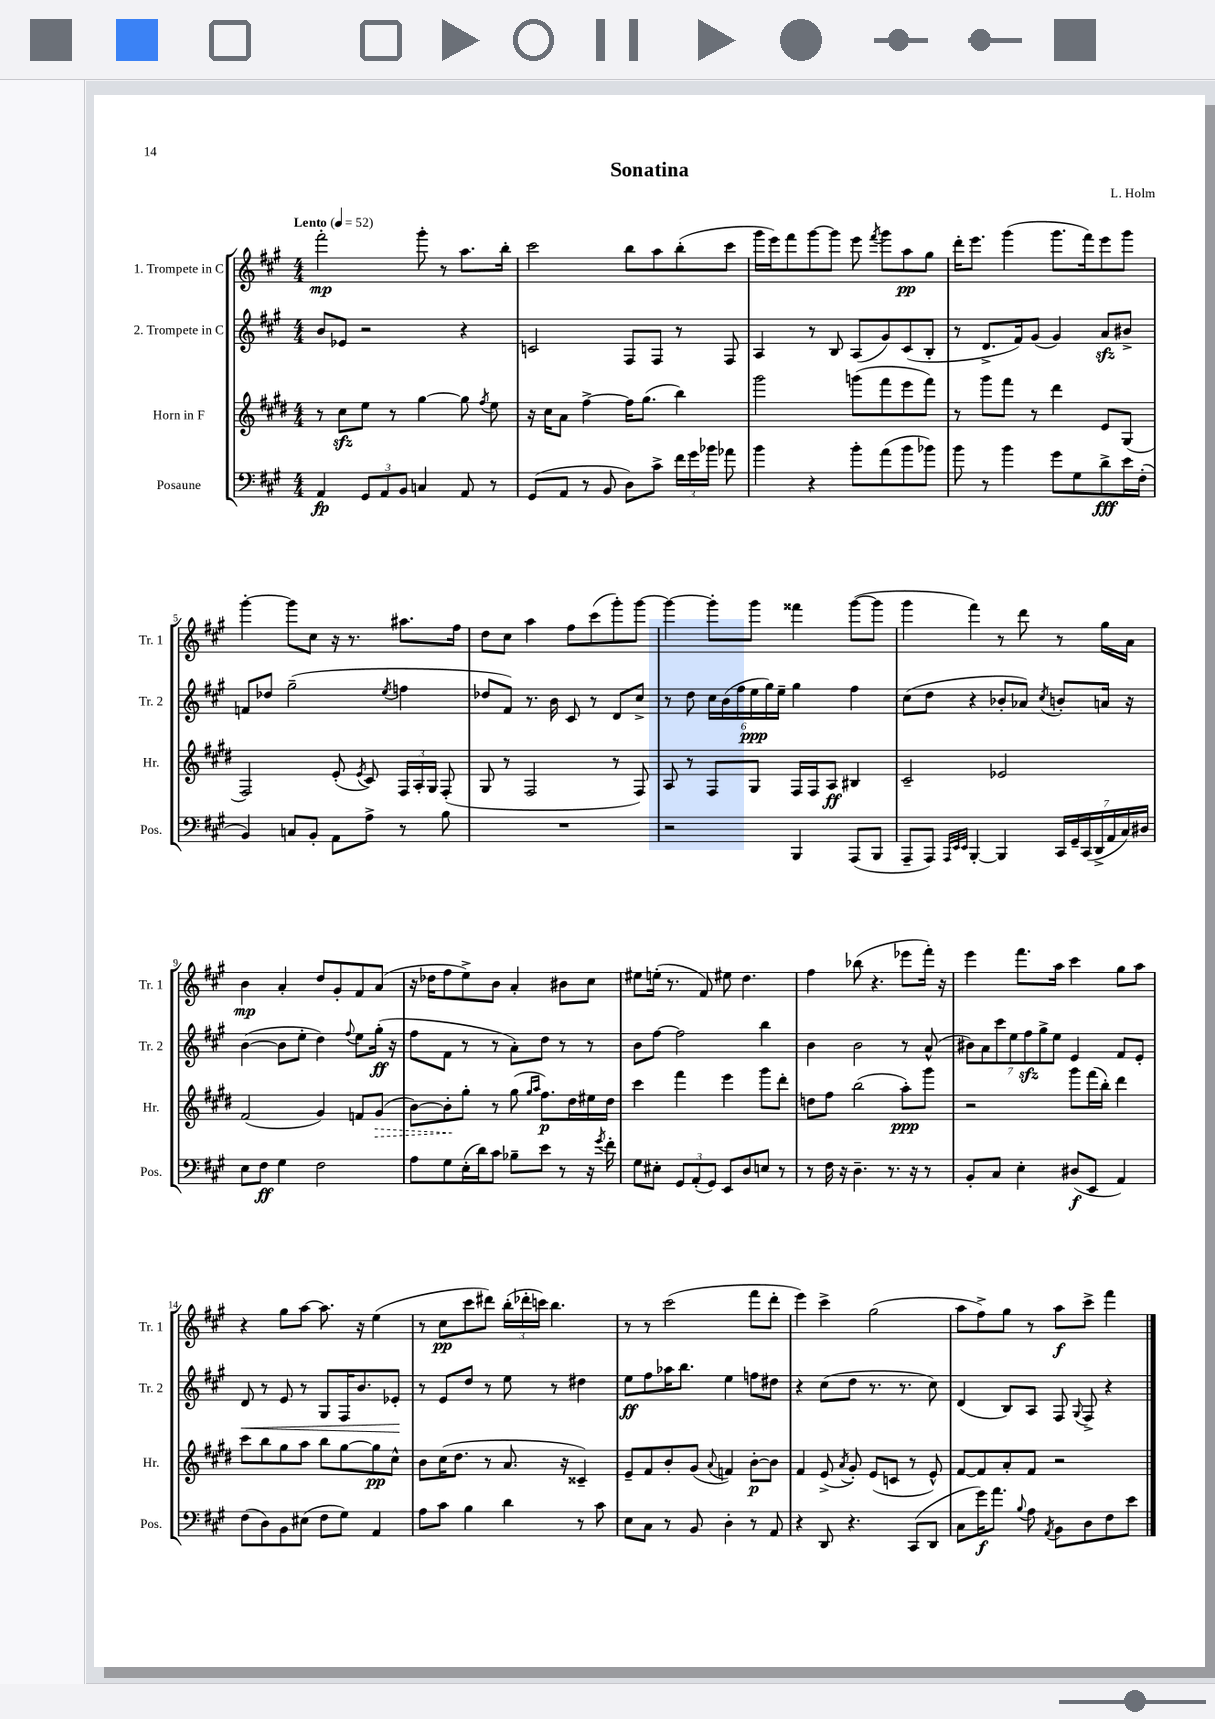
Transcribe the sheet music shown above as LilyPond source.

\header { title = "Sonatina" composer = "L. Holm" }
<<
\new StaffGroup <<
\new Staff = "s0" \with { instrumentName = "1. Trompete in C" shortInstrumentName = "Tr. 1" } {
    \clef treble \key a \major \numericTimeSignature \time 4/4 \tempo "Lento" 4 = 52
    \autoBeamOff fis'''2-.\mp gis'''8-. r8 a''8.[ b''16]-. |
    cis'''2 b''8[ a''8 b''8-.( cis'''8] |
    gis'''16[ e'''16) fis'''8 gis'''8~ gis'''8] e'''8 \acciaccatura { fis'''8 } gis'''8[ a''8\pp gis''8] |
    d'''16[-. e'''8.] gis'''4( gis'''8.[ fis'''16) e'''8 gis'''8] |
    gis'''4~-. gis'''8[ cis''8] r16 r8. ais''8.[ fis''16] |
    d''8[ cis''8] a''4 fis''8[ cis'''8( gis'''8-.) gis'''8]~ |
    gis'''4~ gis'''8[-. gis'''8] fisis'''4 gis'''8[~( gis'''8] |
    gis'''4 fis'''4) r8 d'''8 r8 gis''16[ a'16] |
    b'4\mp a'4-. d''8[ gis'8-. fis'8 a'8]( |
    r16 des''16[ fis''8 e''8->) b'8] a'4-. bis'8[ cis''8] |
    eis''8[ e''16]-.( r8. fis'8) eis''8 d''4. |
    fis''4 bes''8( r4. ees'''8[ fis'''16]-.) r16 |
    e'''4 fis'''8.[ a''16] cis'''4 gis''8[ a''8] |
    r4 gis''8[ a''8]~ a''8. r16 e''4( |
    r8 cis''8[\pp cis'''8 dis'''8]) \tuplet 3/2 { b''16[-.( des'''16-. c'''16]) } b''4. |
    r8 r8 cis'''2( fis'''8[ d'''8]-. |
    e'''4) cis'''4-> gis''2( |
    a''8[ fis''8->) gis''8] r8 a''8[\f cis'''8]-> fis'''4 \bar "|." |
}
\new Staff = "s1" \with { instrumentName = "2. Trompete in C" shortInstrumentName = "Tr. 2" } {
    \clef treble \key a \major \numericTimeSignature \time 4/4
    \autoBeamOff b'8[ ees'8] r2 r4 |
    c'2 fis8[ fis8] r8 fis8 |
    a4 r8 b8 a8[( gis'8) cis'8( b8]-. |
    r8 d'8.[-> fis'16) gis'8]( gis'4) a'8[\sfz bis'8]-> |
    f'8[ des''8] gis''2--( \acciaccatura { e''8 } f''4 |
    des''8[ fis'8]) r8. b'16 cis'8 r8 d'8[ cis''8]-> |
    r8 d''8 \tuplet 6/4 { cis''16[ b'16( fis''16 e''16\ppp gis''16) e''16]-- } gis''4 fis''4 |
    cis''8[( d''8] r4 bes'8[-. aes'8]) \acciaccatura { cis''8 } b'8[-. a'16] r16 |
    b'4~( b'8[ e''8]-. d''4) \appoggiatura { fis''8 } e''8[ gis''16]-.\ff( r16 |
    fis''8[ fis'8] r8 r8 a'8[-.) d''8] r8 r8 |
    b'8[ fis''8]~ fis''2 b''4 |
    b'4 b'2 r8 a'8-^( |
    \tuplet 7/4 { bis'8[) a'8 cis'''8 e''8 fis''8\sfz gis''8-> e''8] } e'4 fis'8[ e'8]-. |
    d'8\< r8 e'8 r8 gis8[ fis16 b'8. ees'8]-.\! |
    r8 e'8[ d''8] r8 e''8 r8 dis''4 |
    e''8[\ff fis''8 aes''16 b''8.] e''4 f''8[ dis''8] |
    r4 cis''8[( d''8] r8. r8. cis''8) |
    d'4( b8[) a8] fis8 \appoggiatura { gis8 } fis8-> r4 \bar "|." |
}
\new Staff = "s2" \with { instrumentName = "Horn in F" shortInstrumentName = "Hr." } {
    \clef treble \key e \major \numericTimeSignature \time 4/4
    \autoBeamOff r8 cis''8[\sfz e''8] r8 gis''4~ gis''8 \acciaccatura { fis''8 } e''8 |
    r16 cis''16[ a'8] fis''4~-> fis''16[ gis''8.]( b''4) |
    gis'''2 g'''8[( fis'''8 e'''8 fis'''8]) |
    r8 gis'''8[ fis'''8] r8 dis'''4 e'8[ gis8]( |
    fis2) e'8-.( \acciaccatura { e'8 } cis'8) \tuplet 3/2 { fis16[ a16-. gis16] } fis8-.( |
    gis8 r8 fis2 r8 fis8) |
    a8 r8 fis8[ gis8] fis16[ fis16 a8]\ff bis4 |
    cis'2-- ees'2 |
    fis'2( gis'4) f'8[ \once \override Hairpin.style = #'dashed-line gis'8]\>( |
    b'8[~) b'8-.\! gis''8]-. r8 gis''8( \grace { gis''16[ a''16] } fis''8.[\p) dis''16 eis''16 dis''16] |
    cis'''4 fis'''4 e'''4 gis'''8[ dis'''8]-. |
    d''8[ fis''8] b''2( a''8[-.\ppp) gis'''8] |
    r2 gis'''8[ fis'''16( b''16]-.) dis'''4 |
    cis'''8[ b''8 gis''8 a''8] b''8[ gis''8~ gis''8\pp cis''8]-^ |
    b'8[ cis''16( dis''8.] r8 a'8. r16 cisis'4--) |
    e'8[-- fis'8 b'8-. gis'8]( \appoggiatura { a'8 } f'4) b'8[~-.\p b'8] |
    fis'4 e'8->( \acciaccatura { a'8 } gis'8-.) e'8[( c'8] r8 e'8-^) |
    fis'8[~ fis'8 a'8-. fis'8] r2 \bar "|." |
}
\new Staff = "s3" \with { instrumentName = "Posaune" shortInstrumentName = "Pos." } {
    \clef bass \key a \major \numericTimeSignature \time 4/4
    \autoBeamOff a,4\fp \tuplet 3/2 { gis,8[ a,8 b,8] } c4 a,8 r8 |
    gis,8[( a,8] r8 b,8 d8[) cis'8]-> \tuplet 3/2 { fis'16[ gis'16 bes'16] } aes'8 |
    b'4 r4 b'8[-. a'8( b'8 bes'8]) |
    b'8 r8 b'4 gis'8[ gis8 d'8->\fff e'16 fis16]-.( |
    b,4) c8[ b,8]-. a,8[ a8]-> r8 b8 |
    R1 |
    r2 b,,4 a,,8[( b,,8] |
    a,,8[-- a,,8]) \grace { a,,32[ e,32 e,32] } b,,4~-. b,,4 \tuplet 7/4 { cis,16[ gis,16-- cis,16( d,16-> a,16 cis16) dis16] } |
    e8[ fis8]\ff gis4 fis2 |
    a8[ gis8 e16-.( d'16) cis'8] bes8[-- e'8] r8 r16 \acciaccatura { gis'8 } fis'16-. |
    gis8[ eis8]-. \tuplet 3/2 { gis,8[ a,8-.( gis,8]) } e,8[ d8 e8] r8 |
    r8 fis16 r16 d4.-- r8. r16 r8 |
    b,8[-. cis8] e4-. dis8[\f( e,8] a,4) |
    fis8[( d8) b,8 eis8]( fis8[ gis8]) a,4 |
    a8[ cis'8] b4 d'4 r8 cis'8 |
    e8[ cis8] r8 b,8 d4-. r8 a,8 |
    r4 d,8 r4. cis,8[( d,8] |
    cis8[ gis'16\f) a'8.] \appoggiatura { b8 } a8 \acciaccatura { a,8 } b,8[ d8 fis8 e'8] \bar "|." |
}
>>
>>
